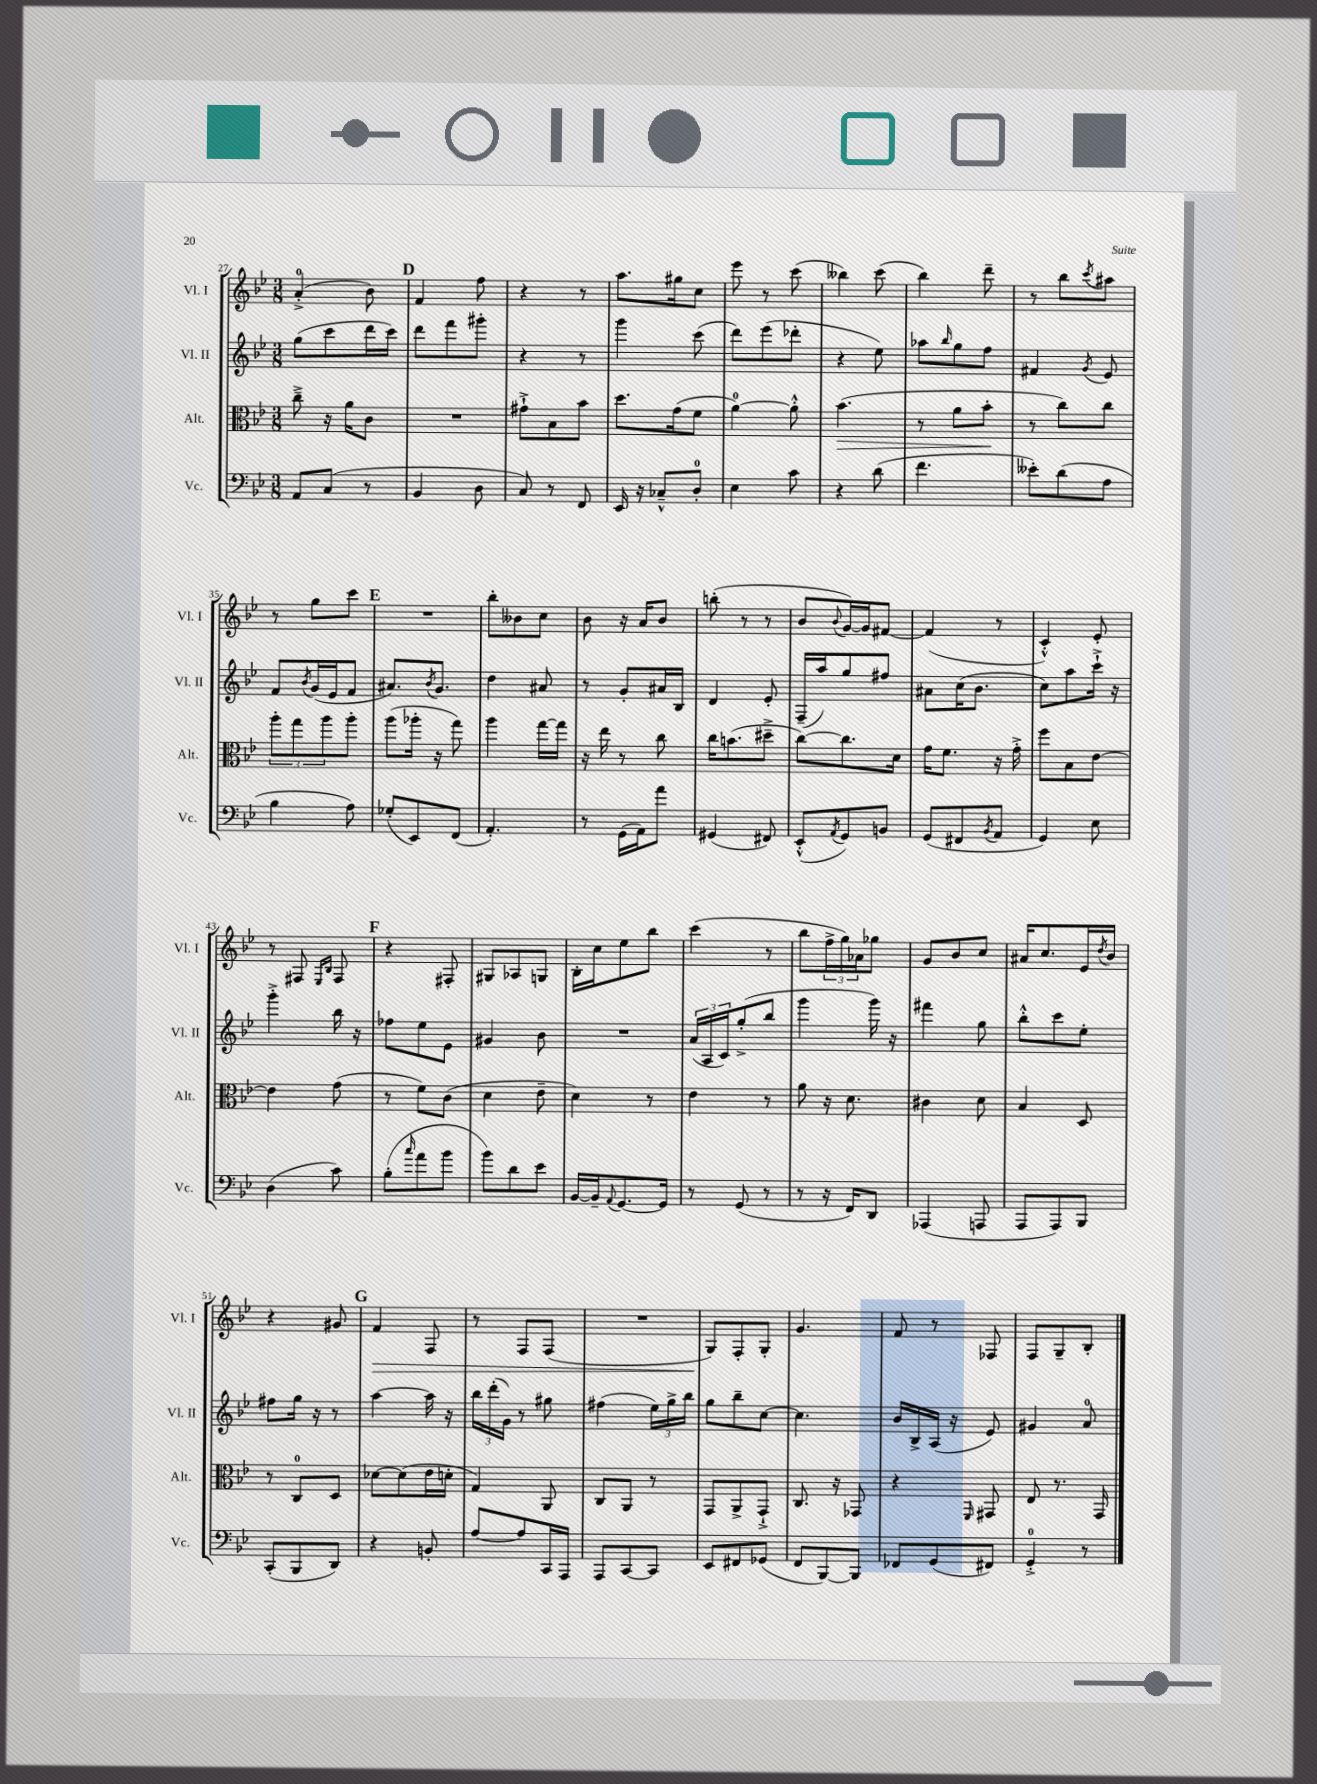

**kern	**kern	**kern	**kern
*staff4	*staff3	*staff2	*staff1
*clefF4	*clefC3	*clefG2	*clefG2
*k[b-e-]	*k[b-e-]	*k[b-e-]	*k[b-e-]
*M3/8	*M3/8	*M3/8	*M3/8
8AA	8cc~^	(8gg	(4a'^
(8C	16r	8ccc	.
.	16a	.	.
8r	8c	16ddd	8b-)
.	.	16ccc)	.
=	=	=	=
4BB-	4.r	8ddd	4f
.	.	8fff	.
8D	.	8ggg#'	8ff
=	=	=	=
8C)	8g#`^	4r	4r
8r	8B-	.	.
8FF	8b-	8r	8r
=	=	=	=
16EE-	8.dd	4ggg	8.aa
16r	.	.	.
8C-~^^	.	.	.
.	(16g	.	16gg#
8D'	8f	(8ccc	8cc
=	=	=	=
4E-	[4a)	8ddd)	8eee-
.	.	(8eee-	8r
8c	8a'^^]	8ddd-'	(8ccc
=	=	=	=
4r	(4.b-	4r	4bb--)
(8d	.	8ee-)	(8ccc
=	=	=	=
4.f	8r	8aa-	4bb-)
.	.	16qqbb-	.
.	8a	8gg	.
.	8b-'	8ff	8ddd~
=	=	=	=
8e--')	8r	4f#	8r
(8d	8cc)	.	8bb-
.	.	8qg	8qccc
8A	8cc	8e-	8aa#
=	=	=	=
4B-	12aa'	8f	8r
.	12gg	.	.
.	.	8qb-	.
.	.	(16g	8gg
.	12aa	.	.
.	.	16e-	.
8A)	8aa'	8f	8ccc
=	=	=	=
(8G-'	(8aa	8.a#)	4.r
8EE-)	16aa-'	.	.
.	.	8qb-	.
.	16r	8.g	.
(8FF	8gg)	.	.
=	=	=	=
4.AA')	4aa	4dd	8bb-'
.	.	.	8b--
.	[16gg	8a#	8cc
.	16gg]	.	.
=	=	=	=
8r	16r	8r	8b-
.	16ee-	.	.
(16GG	8r	8g'	16r
16AA)	.	.	16a
8a	8cc	16a#	8b-
.	.	16B-	.
=	=	=	=
(4GG#	16cc	4d	(8bb'
.	(8.b	.	.
.	.	.	8r
8FF#)	8dd#~^	8e-'	8r
=	=	=	=
(8EE-'^^	[8cc)	(16F~	8b-
.	.	16aa)	.
8qAA	.	.	8qqb-
8GG)	8.cc]	8gg	[16g)
.	.	.	16g]
8BB	.	8ff#	[8f#
.	16d	.	.
=	=	=	=
(8GG	16g	8a#	(4f#]
.	8.f	.	.
8FF#	.	(16cc	.
.	.	8.b-	.
8qBB-	.	.	.
8AA	16r	.	8r
.	16g'^	.	.
=	=	=	=
4GG)	8ff	8cc)	4c'^^)
.	8B-	8aa	.
8E-	[8e-	16ccc`^	8e-'
.	.	16r	.
=	=	=	=
(4D	4e-]	4ggg'^	8r
.	.	.	8F#
.	.	.	16qqE-
.	.	.	16qqB-
8c)	(8g	16bb-	8F#
.	.	16r	.
=	=	=	=
(8B-'	8r	8ff-	4r
16qqcc	.	.	.
8a	8f)	8ee-	.
8b-	(8c	8e-	8F#'
=	=	=	=
8b-)	4d	4g#	8G#
8d	.	.	8A-
8e-	8e-~	8b-	8G
=	=	=	=
[16BB-	4d)	4.r	16B-'
16BB-~]	.	.	16cc
8qqAA	.	.	.
[8.GG	.	.	8ee-
.	8r	.	8bb-
16GG]	.	.	.
=	=	=	=
8r	4e-	(24a	(4ccc
.	.	24A	.
.	.	24c)	.
(8GG	.	(8gg'^	.
8r	8r	8bb-	8r
=	=	=	=
8r	8a	4ggg	8bb-
16r	16r	.	24ff^
.	.	.	24gg)
16FF)	8.d	.	.
.	.	.	24a-
8DD	.	16ggg)	8gg-
.	.	16r	.
=	=	=	=
(4AAA-	4c#	4fff#	8g
.	.	.	8b-
8AAA	8d	8gg	8cc
=	=	=	=
8AAA	4B-	8bb-'^^	16a#
.	.	.	8.cc
8AAA)	.	8ccc	.
8BBB-	8D	8ee-'	16e-
.	.	.	8qdd
.	.	.	16b-
=	=	=	=
(8CC'	8r	8ff#	4r
8BBB-	8C	16gg	.
.	.	16r	.
8DD)	8D	8r	8g#
=	=	=	=
4r	[8d-	[4aa	4f
.	(8d-]	.	.
8BB'	16e-	16aa]	8F
.	16d'	16r	.
=	=	=	=
[8A	4G)	24bb-	8r
.	.	(24ddd'	.
.	.	24g)	.
8A]	.	8r	8F
16CC	8AA	8gg#	(8F
16AAA	.	.	.
=	=	=	=
8AAA	8C	(4ff#	4.r
[8CC	8AA	.	.
8CC]	8r	24ee-)	.
.	.	24gg^	.
.	.	24bb-	.
=	=	=	=
8EE-	8GG	8gg	8G)
8FF#	8AA^	8bb-~	8F'
(8GG-	8GG`^	[8cc	8G'
=	=	=	=
8FF	8.C	4.cc]	4.g
[8BBB-)	.	.	.
.	16r	.	.
8BBB-]	8GG-	.	.
=	=	=	=
8FF-	4r	16b-	8f
.	.	16B-^	.
(8GG	.	(16A	8r
.	.	16r	.
.	16qqFF	.	.
8FF#)	8GG#	8e-)	8F-
=	=	=	=
4GG'^	8E-	4g#	8F
.	8.r	.	8G~
8r	.	8a	8B-'
.	16GG	.	.
==	==	==	==
*-	*-	*-	*-
